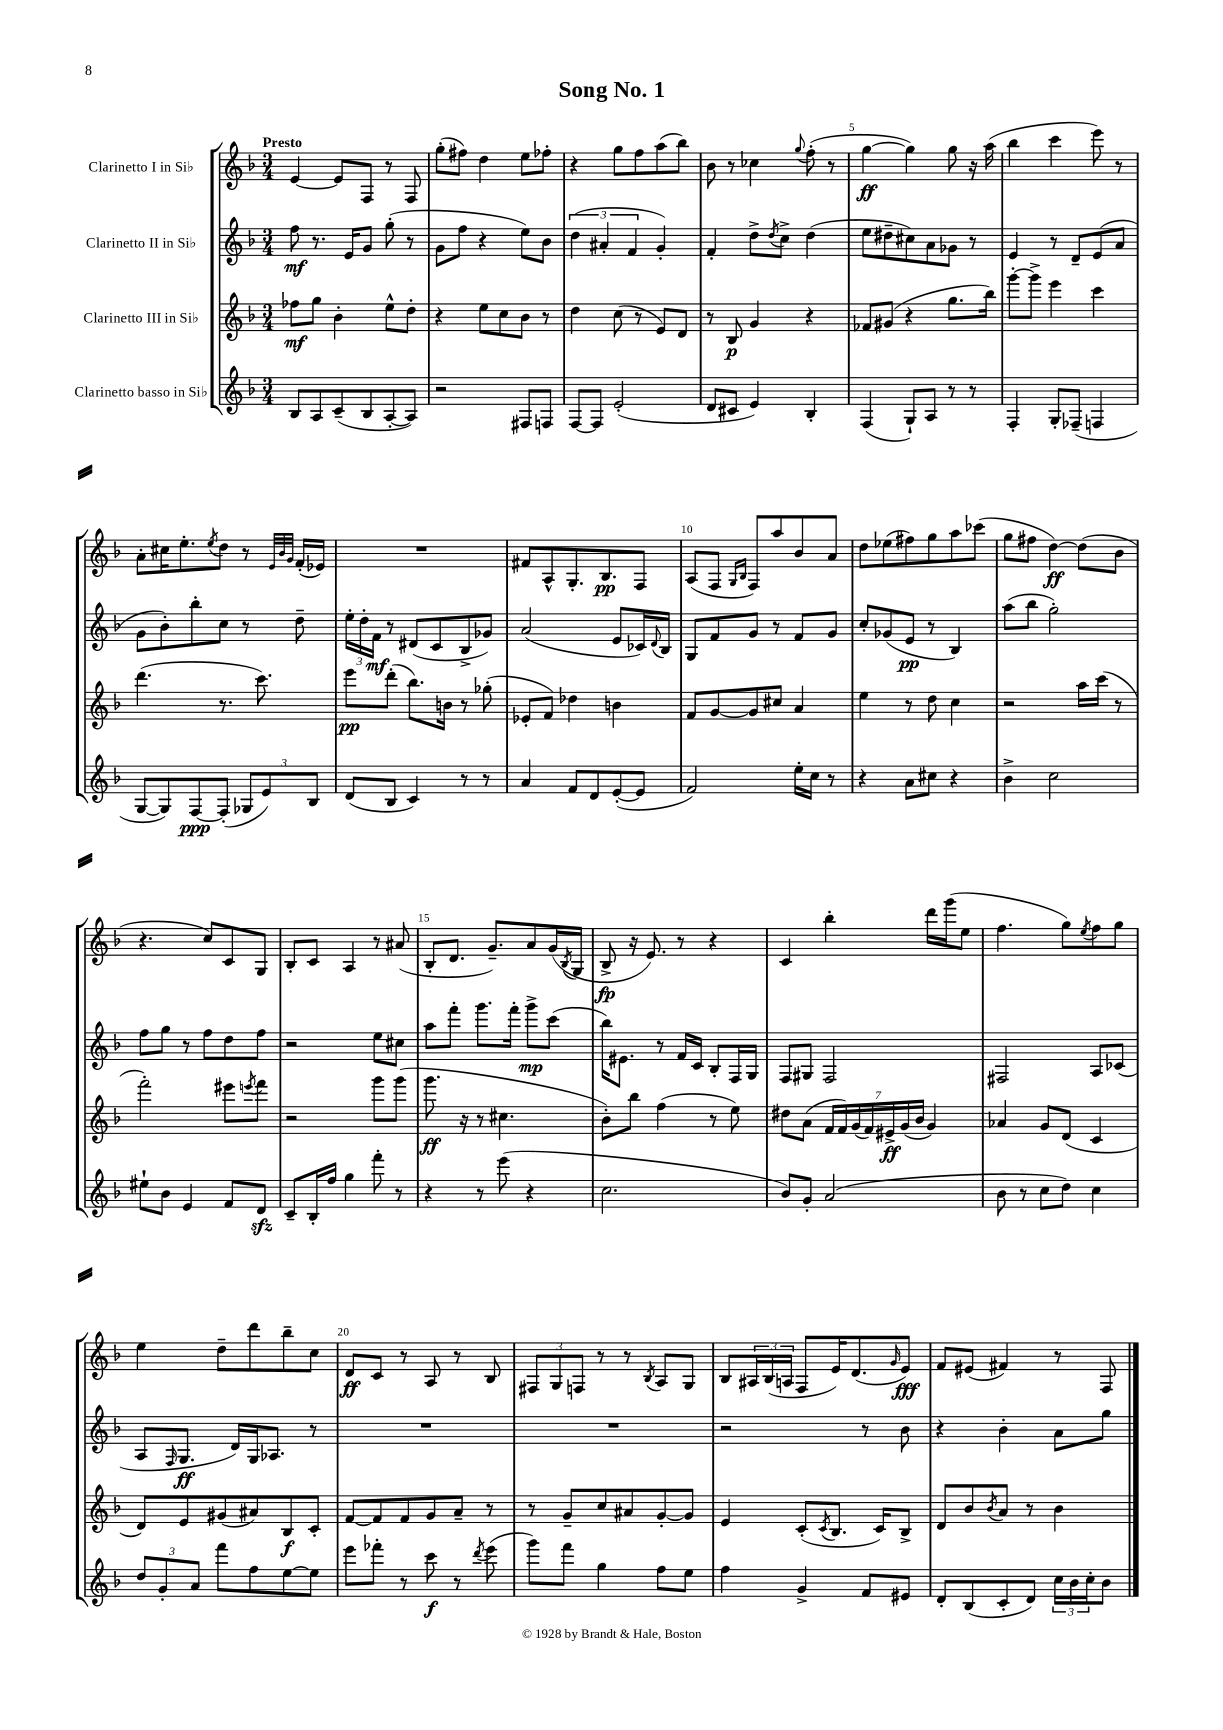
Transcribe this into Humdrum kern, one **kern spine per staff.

**kern	**dynam	**kern	**dynam	**kern	**dynam	**kern	**dynam
*part4	*part4	*part3	*part3	*part2	*part2	*part1	*part1
*staff4	*staff4	*staff3	*staff3	*staff2	*staff2	*staff1	*staff1
*I"Clarinetto basso in Si♭	*	*I"Clarinetto III in Si♭	*	*I"Clarinetto II in Si♭	*	*I"Clarinetto I in Si♭	*
*clefG2	*	*clefG2	*	*clefG2	*	*clefG2	*
*k[b-]	*	*k[b-]	*	*k[b-]	*	*k[b-]	*
*M3/4	*	*M3/4	*	*M3/4	*	*M3/4	*
=1	=1	=1	=1	=1	=1	=1	=1
!	!	!	!	!	!	!LO:TX:a:B:t=Presto	!
8B-/L	.	8ff-X\L	mf	8ff\	mf	[4e/	.
8A/	.	8gg\J	.	8.r	.	.	.
(8c~/	.	4b-'\	.	.	.	8e/L]	.
.	.	.	.	16e/KL	.	.	.
8B-/	.	.	.	8g/J	.	8F/J	.
[8A'/	.	8ee^^\L	.	(8gg'\	.	8r	.
8A/J])	.	8dd'\J	.	8r	.	8F/	.
=2	=2	=2	=2	=2	=2	=2	=2
2r	.	4r	.	8g\L	.	(8gg'\L	.
.	.	.	.	8ff\J	.	8ff#X\J)	.
.	.	8ee\L	.	4r	.	4dd\	.
.	.	8cc\	.	.	.	.	.
8F#X/L	.	8b-\J	.	8ee\L)	.	8ee\L	.
8Fn/J	.	8r	.	8b-\J	.	8ff-X'\J	.
=3	=3	=3	=3	=3	=3	=3	=3
[8F/L	.	4dd\	.	(6dd\	.	4r	.
8F/J]	.	.	.	.	.	.	.
.	.	.	.	6a#X'/	.	.	.
(2e'/	.	(8cc\	.	.	.	8gg\L	.
.	.	.	.	6f/	.	.	.
.	.	8r	.	.	.	8ff\	.
.	.	8e/L)	.	4g'/)	.	(8aa\	.
.	.	8d/J	.	.	.	8bb-\J)	.
=4	=4	=4	=4	=4	=4	=4	=4
8d/L	.	8r	.	4f'/	.	8b-\	.
8c#X/J	.	8B-/	p	.	.	8r	.
4e/)	.	4g/	.	8dd^\L	.	4cc-X\	.
.	.	.	.	8qdd/	.	.	.
.	.	.	.	8cc^\J	.	.	.
.	.	.	.	.	.	8qqgg/	.
4B-'/	.	4r	.	(4dd\	.	(8ff'\	.
.	.	.	.	.	.	8r	.
=5	=5	=5	=5	=5	=5	=5	=5
(4F/	.	8f-X/L	.	8ee\L	.	[4gg\	ff
.	.	(8g#X/J	.	8dd#X~\	.	.	.
8G`/L)	.	4r	.	8cc#X\)	.	4gg\])	.
8A/J	.	.	.	8a\	.	.	.
8r	.	8.gg\L	.	8g-X\J	.	8gg\	.
8r	.	.	.	8r	.	16r	.
.	.	16bb-\Jk)	.	.	.	(16aa\	.
=6	=6	=6	=6	=6	=6	=6	=6
4F'/	.	[8ggg'\L	.	4e/	.	4bb-\	.
.	.	8ggg^\J]	.	.	.	.	.
8G'/L	.	4eee\	.	8r	.	4ccc\	.
(8F-X~/J	.	.	.	8d~/L	.	.	.
4Fn/	.	4ccc\	.	(8e/	.	8eee\)	.
.	.	.	.	8a/J	.	8r	.
!!LO:LB:g=z
=7	=7	=7	=7	=7	=7	=7	=7
[8G/L	.	(4.ddd\	.	8g\L	.	8a'\L	.
8G/])	.	.	.	8b-'\)	.	16cc#X\K	.
.	.	.	.	.	.	8.ee'\	.
[8F/	ppp	.	.	8bb-'\	.	.	.
.	.	.	.	.	.	8qee/	.
(8F'/J]	.	8.r	.	8cc\J	.	8dd\J	.
12G-X/L	.	.	.	8r	.	8r	.
.	.	8.ccc\)	.	.	.	.	.
12e/)	.	.	.	.	.	.	.
.	.	.	.	.	.	32qqe/LLL	.
.	.	.	.	.	.	32qqb-/	.
.	.	.	.	.	.	32qqg/JJJ	.
.	.	.	.	8dd~\	.	(16f'/LL	.
12B-/J	.	.	.	.	.	.	.
.	.	.	.	.	.	16e-X/JJ)	.
=8	=8	=8	=8	=8	=8	=8	=8
(8d/L	.	8eee\L	pp	24ee'\LL	.	2.r	.
.	.	.	.	24dd'\	.	.	.
.	.	.	.	24f\JJ	mf	.	.
8B-/J	.	(8ddd'\J	.	8r	.	.	.
4c/)	.	8.bb-\L)	.	(8d#X/L	.	.	.
.	.	.	.	8c/	.	.	.
.	.	16bn\Jk	.	.	.	.	.
8r	.	8r	.	8B-^/	.	.	.
8r	.	(8gg-X'\	.	8g-X/J)	.	.	.
=9	=9	=9	=9	=9	=9	=9	=9
4a/	.	8e-X'/L	.	(2a/	.	8f#X/L	.
.	.	8f/J)	.	.	.	8A^^/	.
8f/L	.	4dd-X\	.	.	.	8.G'/	.
8d/	.	.	.	.	.	.	.
.	.	.	.	.	.	8.B-/	pp
([8e'/	.	4bn\	.	8e/L	.	.	.
8e/J]	.	.	.	16c-X/L)	.	8F/J	.
.	.	.	.	8qqd/	.	.	.
.	.	.	.	16B-/JJ	.	.	.
=10	=10	=10	=10	=10	=10	=10	=10
2f/)	.	8f/L	.	8G/L	.	(8A/L	.
.	.	[8g/	.	8f/	.	8F/J	.
.	.	.	.	.	.	16qqG/LL	.
.	.	.	.	.	.	16qqB-/JJ	.
.	.	8g/]	.	8g/J	.	8F/L)	.
.	.	8cc#X/J	.	8r	.	8aa/	.
16ee'\LL	.	4a/	.	8f/L	.	8b-/	.
16cc\JJ	.	.	.	.	.	.	.
8r	.	.	.	8g/J	.	8a/J	.
=11	=11	=11	=11	=11	=11	=11	=11
4r	.	4ee\	.	8cc'/L	.	8dd\L	.
.	.	.	.	(8g-X/	.	(8ee-X\	.
8a\L	.	8r	.	8e/J	pp	8ff#X\)	.
8cc#X\J	.	8dd\	.	8r	.	8gg\	.
4r	.	4cc\	.	4B-/)	.	8aa\	.
.	.	.	.	.	.	(8ccc-X\J	.
=12	=12	=12	=12	=12	=12	=12	=12
4b-^\	.	2r	.	(8aa\L	.	8gg\L	.
.	.	.	.	8bb-\J	.	8ff#X\J	.
2cc\	.	.	.	2gg'\)	.	[4dd\)	ff
.	.	16aa\LL	.	.	.	(8dd\L]	.
.	.	(16ccc\JJ	.	.	.	.	.
.	.	8r	.	.	.	8b-\J	.
!!LO:LB:g=z
=13	=13	=13	=13	=13	=13	=13	=13
8ee#X`\L	.	2fff'\)	.	8ff\L	.	4.r	.
8b-\J	.	.	.	8gg\J	.	.	.
4e/	.	.	.	8r	.	.	.
.	.	.	.	8ff\L	.	8cc/L)	.
8f/L	.	8eee#X\L	.	8dd\	.	8c/	.
.	.	8qeeen/	.	.	.	.	.
8dzz/J	.	8fff\J	.	8ff\J	.	8G/J	.
=14	=14	=14	=14	=14	=14	=14	=14
8c~/L	.	2r	.	2r	.	8B-'/L	.
16B-'/L	.	.	.	.	.	8c/J	.
16ff/JJ	.	.	.	.	.	.	.
4gg\	.	.	.	.	.	4A/	.
8fff'\	.	8ggg\L	.	8ee\L	.	8r	.
8r	.	(8ggg\J	.	8cc#X\J	.	(8a#X/	.
=15	=15	=15	=15	=15	=15	=15	=15
4r	.	8.ggg\	ff	8aa\L	.	8B-'/L	.
.	.	.	.	8fff'\J	.	8.d/J	.
.	.	16r	.	.	.	.	.
8r	.	8r	.	8.ggg\L	.	.	.
.	.	.	.	.	.	8.g~/L)	.
(8eee\	.	4.cc#X\	.	.	.	.	.
.	.	.	.	16fff'\Jk	.	.	.
4r	.	.	.	8ggg^\L	mp	8a/	.
.	.	.	.	(8ccc\J	.	(16g/L	.
.	.	.	.	.	.	8qB-/	.
.	.	.	.	.	.	16G/JJ	.
=16	=16	=16	=16	=16	=16	=16	=16
2.cc\	.	8b-'\L)	.	16bb-\KL)	.	8B-^/	fp
.	.	.	.	8.e#X\J	.	.	.
.	.	8bb-\J	.	.	.	16r	.
.	.	.	.	.	.	8.e/)	.
.	.	(4ff\	.	8r	.	.	.
.	.	.	.	16f/LL	.	8r	.
.	.	.	.	16c/JJ	.	.	.
.	.	8r	.	8B-'/L	.	4r	.
.	.	8ee\)	.	16F/L	.	.	.
.	.	.	.	16G/JJ	.	.	.
=17	=17	=17	=17	=17	=17	=17	=17
8b-/L)	.	8dd#X\L	.	8F/L	.	4c/	.
8g'/J	.	(8a\J	.	8G#X/J	.	.	.
(2a/	.	28f/LL	.	2F/	.	4bb-'\	.
.	.	28f/)	.	.	.	.	.
.	.	(28g/	.	.	.	.	.
.	.	28f/)	.	.	.	.	.
.	.	28e#X^/	ff	.	.	.	.
.	.	(28g/	.	.	.	.	.
.	.	28b-/JJ	.	.	.	.	.
.	.	4g/)	.	.	.	16ddd\LL	.
.	.	.	.	.	.	(16ggg\J	.
.	.	.	.	.	.	8ee\J	.
=18	=18	=18	=18	=18	=18	=18	=18
8b-\	.	4a-X/	.	2F#X/	.	4.ff\	.
8r	.	.	.	.	.	.	.
8cc\L	.	8g/L	.	.	.	.	.
8dd\J)	.	(8d/J	.	.	.	8gg\L)	.
.	.	.	.	.	.	8qee/	.
4cc\	.	4c/	.	8A/L	.	8ff\	.
.	.	.	.	(8c-X/J	.	8gg\J	.
!!LO:LB:g=z
=19	=19	=19	=19	=19	=19	=19	=19
12dd/L	.	8d/L)	.	8A/L	.	4ee\	.
12g'/	.	.	.	.	.	.	.
.	.	.	.	16qqF/	.	.	.
.	.	8e/	.	8.G/J	ff	.	.
12a/J	.	.	.	.	.	.	.
8fff\L	.	(8g#X/	.	.	.	8dd~\L	.
.	.	.	.	16d/LL)	.	.	.
8ff\	.	8a#X/)	.	16G/J	.	8ddd\	.
.	.	.	.	8.A-X/J	.	.	.
[8ee\	.	8B-/	f	.	.	8bb-~\	.
8ee\J]	.	8c'/J	.	8r	.	8cc\J	.
=20	=20	=20	=20	=20	=20	=20	=20
8eee\L	.	[8f/L	.	2.r	.	8d/L	ff
8fff-X'\J	.	8f/]	.	.	.	8c/J	.
8r	.	8f/	.	.	.	8r	.
8ccc\	f	8g/	.	.	.	8A/	.
8r	.	8a~/J	.	.	.	8r	.
8qddd/	.	.	.	.	.	.	.
(8eee\	.	8r	.	.	.	8B-/	.
=21	=21	=21	=21	=21	=21	=21	=21
8ggg\L)	.	8r	.	2.r	.	12F#X/L	.
.	.	.	.	.	.	12G/	.
8fff\J	.	8g~/L	.	.	.	.	.
.	.	.	.	.	.	12Fn/J	.
4gg\	.	8cc/	.	.	.	8r	.
.	.	8a#X/	.	.	.	8r	.
.	.	.	.	.	.	8qB-/	.
8ff\L	.	[8g'/	.	.	.	8A/L	.
8ee\J	.	8g/J]	.	.	.	8G/J	.
=22	=22	=22	=22	=22	=22	=22	=22
4ff\	.	4e/	.	2r	.	8B-/L	.
.	.	.	.	.	.	24A#X/L	.
.	.	.	.	.	.	(24B-/	.
.	.	.	.	.	.	24An/JJ	.
4g^/	.	(8c'/L	.	.	.	8F/L	.
.	.	8qc/	.	.	.	.	.
.	.	8.B-/J	.	.	.	16e/K)	.
.	.	.	.	.	.	(8.d/	.
8f/L	.	.	.	8r	.	.	.
.	.	16c/KL)	.	.	.	.	.
.	.	.	.	.	.	16qqg/	.
8e#X/J	.	8B-^/J	.	8b-\	.	8e/J)	fff
=23	=23	=23	=23	=23	=23	=23	=23
8d'/L	.	8d/L	.	4r	.	8f/L	.
(8B-/	.	8b-/	.	.	.	(8e#X/J	.
.	.	8qb-/	.	.	.	.	.
8c'/	.	8a/J	.	4b-'\	.	4f#X/)	.
8d/J)	.	8r	.	.	.	.	.
24cc\LL	.	4b-\	.	8a\L	.	8r	.
24b-\	.	.	.	.	.	.	.
24cc'\J	.	.	.	.	.	.	.
8b-\J	.	.	.	8gg\J	.	8F/	.
==	==	==	==	==	==	==	==
*-	*-	*-	*-	*-	*-	*-	*-
